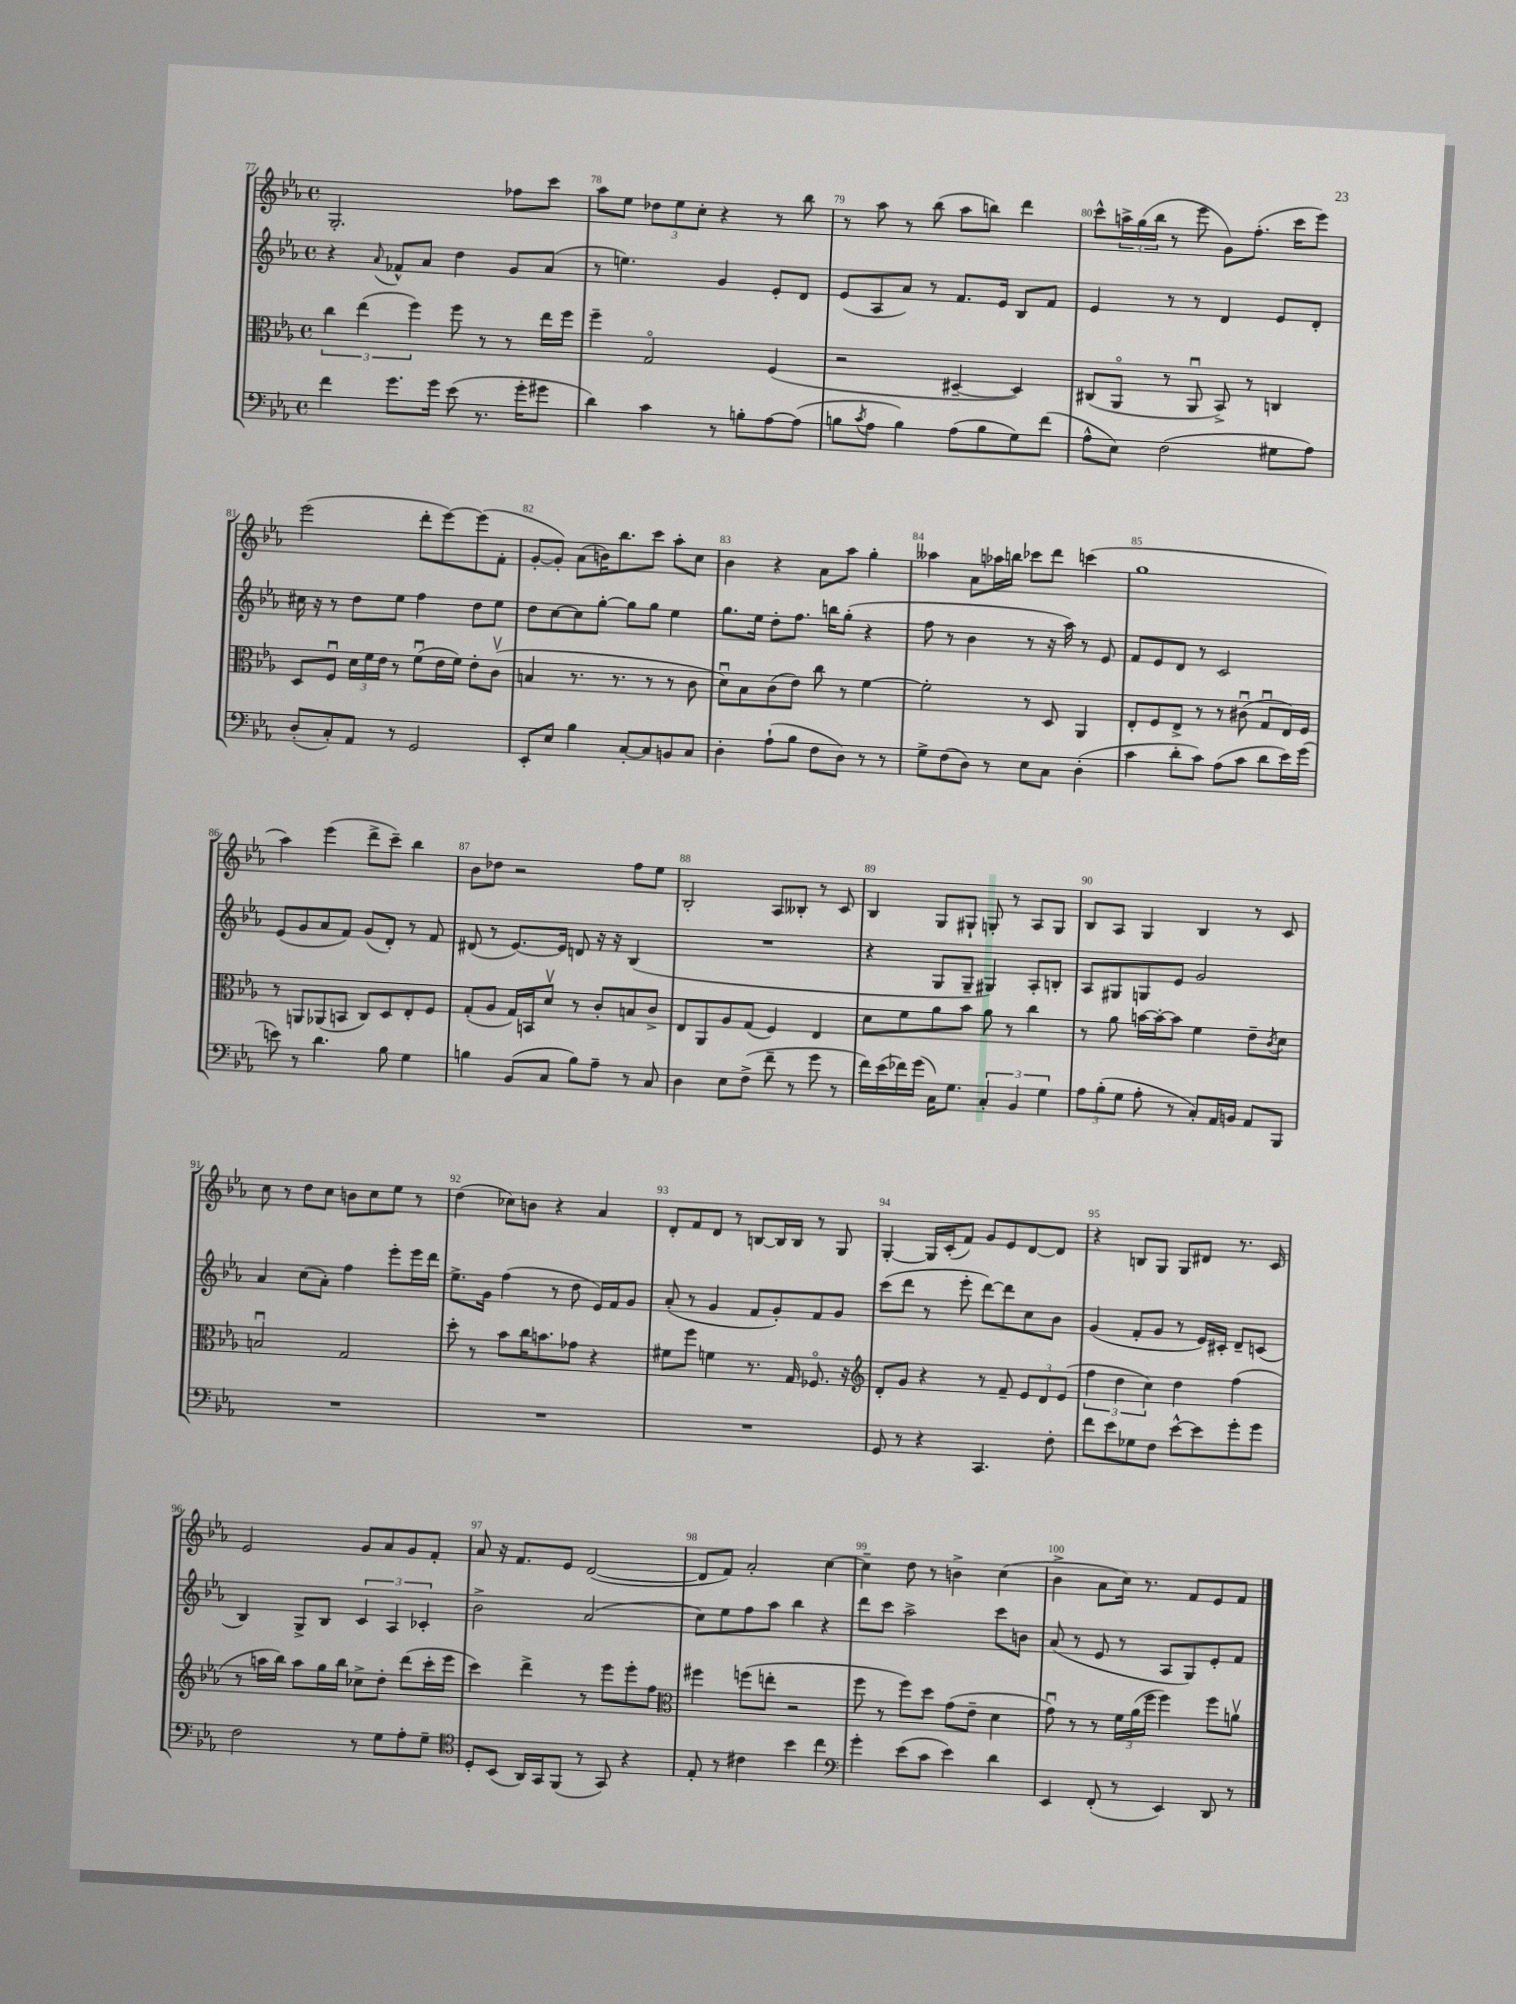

**kern	**kern	**kern	**kern
*part4	*part3	*part2	*part1
*staff4	*staff3	*staff2	*staff1
*clefF4	*clefC3	*clefG2	*clefG2
*k[b-e-a-]	*k[b-e-a-]	*k[b-e-a-]	*k[b-e-a-]
*M4/4	*M4/4	*M4/4	*M4/4
*met(c)	*met(c)	*met(c)	*met(c)
=77	=77	=77	=77
4f\	6cc\	4r	2.G'/
.	(6ee-\	.	.
.	.	8qqa-/	.
8.g\L	.	8f-X^^/L	.
.	6ff\)	.	.
.	.	8a-/J	.
16g\Jk	.	.	.
(8e-\	8ff\	4dd\	.
8.r	8r	.	.
.	8r	8g/L	8ff-X\L
16g'\KL	.	.	.
8g#X\J	16ee-\LL	(8a-/J	8ccc\J
.	16ff\JJ	.	.
=78	=78	=78	=78
4d\)	4ff~\	8r	8aa-\L
.	.	4.een\)	8ee-\J
4c\	2G/	.	12dd-X\L
.	.	.	12ee-\
.	.	.	12cc'\J
8r	.	4g/	4r
8Bn'\L	.	.	.
[8A-\	(4F/	8e-'/L	8r
(8A-\J]	.	8d/J	8bb-\
=79	=79	=79	=79
8Bn\L	2r	(8e-/L	8r
8qc/	.	.	.
8A-\J	.	8A-/	8aa-\
4B\)	.	8a-/J)	8r
.	.	8r	(8bb-\
(8A-\L	[4D#X~/	8.f/L	8aa-\L
8B\	.	.	8bbn\J)
.	.	16e-/Jk	.
8G\)	4D#/])	8B-/L	4ddd\
(8f\J	.	8f/J	.
=80	=80	=80	=80
8A-^^\L	(8C#X/L	4e-/	8ccc^^\L
8E-\J)	8AA-/J	.	24aan^\L
.	.	.	(24gg\
.	.	.	24bb-\JJ
(2F\	8r	8r	8r
.	8AA-u/	8r	8eee-\
.	8BB-^/)	4d/	8g\L)
.	8r	.	(8.ff'\J
8G#X\L	4Cn/	8e-/L	.
.	.	.	16ccc\KL
8A-\J)	.	8d'/J	8eee-\J)
!!LO:LB:g=z
=81	=81	=81	=81
(8D'/L	8D/L	16cc#X\	(2eee-\
.	.	16r	.
8C'/)	8Fu/J	8r	.
8AA-/J	24d\LL	8dd\L	.
.	24f\	.	.
.	24e-\JJ	.	.
8r	8r	8ee-\J	.
2GG/	(8fu\L	4ff\	8ddd'\L
.	16e-\L	.	[8eee-\)
.	16f\JJ)	.	.
.	8e-'\L	8dd\L	(8eee-\]
.	(8cv\J	8ee-\J	8f'\J
=82	=82	=82	=82
8EE-'/L	4Bn/	8dd\L	[8g'/L
8E-/J	.	[8cc\	8g'/J])
4B-\	8.r	8cc\]	(8a-\L
.	.	[8gg'\J	16bn\K)
.	8.r	.	8.bb-\
[8C'/L	.	8gg\L]	.
8C/]	8r	8gg\J	8ccc\J
8BBn/	8r	4ee-\	8aa-'\L
8C/J	8c\	.	8cc\J
=83	=83	=83	=83
4D'\	8du\L)	8.gg\L	4b-\
.	8B-\	.	.
.	.	16ee-\Jk	.
(8A-`\L	(8c\	8dd'\L	4r
8B-\J	8e-\J)	8.ff\J	.
8F\L	8cc\	.	8a-\L
.	.	16bbn\KL	.
8D\J)	8r	(8gg'\J	8aa-\J
8r	[4f\	4r	4gg'\
8r	.	.	.
=84	=84	=84	=84
8G^\L	2f'\]	8ff\	4aa--X\
(8F\	.	8r	.
8D\J)	.	4b-\	8a-\L
8r	.	.	16aa-X\L
.	.	.	16bbn\JJ
8E-\L	8r	8r	8ccc-X\L
8C\J	8D/	16r	8ddd\J
.	.	16aa-\)	.
(4D'\	4AA-/	8r	(4cccn\
.	.	8e-/	.
=85	=85	=85	=85
4c\	8E-'/L	8f/L	1gg
.	8F/	8e-/	.
8d'\L	8E-^/J	8d/J	.
8c\J)	8r	8r	.
(8A-\L	8r	2c/	.
8c\J	(8c#Xu\	.	.
8d\L	8Gu/L	.	.
16e-\L)	16E-/L)	.	.
(16g\JJ	16F/JJ	.	.
!!LO:LB:g=z
=86	=86	=86	=86
8en\)	8r	(8e-/L	4aa-\)
8r	8AAn/L	8g/	.
4.d\	(8AA-X/	8a-/	(4eee-\
.	8BBn/J	8f/J)	.
.	8C/L)	(8g/L	8ddd^\L
8B-\	8D/	8d'/J)	8ccc~\J)
4G\	8E-'/	8r	4bb-\
.	8F/J	8f/	.
=87	=87	=87	=87
4Bn\	(8G'/L	(8d#X/	8b-\L
.	8A-/J	8r	8dd-X\J
(8BB-/L	16G/LL)	[8.e-/L)	2r
.	16BBn/J	.	.
8C/J	8dv/J	.	.
.	.	16e-/Jk]	.
8B\L)	8r	8dn/	.
8A-~\J	8c'/L	16r	.
.	.	16r	.
8r	8Bn/	(4B-/	8ff\L
8C/	8c^/J	.	8ee-\J
=88	=88	=88	=88
4D\	8E-/L	1r	2B-'/
.	8AA-/	.	.
8E-\L	8A-/	.	.
(8F^\J	(8G/J	.	.
8f~\	4F/)	.	8A-/L
8r	.	.	8B--X'/J
8g\	4E-/	.	8r
8r	.	.	8c/
=89	=89	=89	=89
16f\LL)	8d\L	4r	4B-/
(16e-\	.	.	.
16f-X\)	8f\	.	.
(16g\JJ	.	.	.
16C\KL)	8a-\	8G/L	8G/L
8.G\J	.	.	.
.	8b-\J	8G~/J	8G#X`/J
6C'/	8a-\	4G#X/)	8Gn'/
.	8r	.	8r
6BB-/	.	.	.
.	4cc\	8A-'/L	8A-/L
6G\	.	.	.
.	.	8Bn'/J	8G/J
=90	=90	=90	=90
12A-\L	8r	8A-/L	8B-/L
(12B-'\	.	.	.
.	8a-\	8G#X/	8A-/J
12G\J	.	.	.
8A-'\	[16bn\LL	8Gn/	4G/
.	16b'\J_	.	.
8r	8b\J]	8e-/J	.
8C'/L)	4f\	2g/	4B-/
16AA-/L	.	.	.
16BBn/JJ	.	.	.
8AA-/L	8e-~\L	.	8r
.	8qc/	.	.
8BBB-/J	8d\J	.	8c/
!!LO:LB:g=z
=91	=91	=91	=91
1r	2Bnu/	4a-/	8cc\
.	.	.	8r
.	.	(8cc\L	8dd\L
.	.	8a-'\J)	8cc\J
.	2G/	4ff\	8bn\L
.	.	.	8cc\
.	.	8eee-'\L	8ee-\J
.	.	16eee-\L	8r
.	.	16ddd\JJ	.
=92	=92	=92	=92
1r	8dd'\	8.ee-^\L	(4dd\
.	8r	.	.
.	.	16g\Jk	.
.	8b-\L	(4ff\	8cc-X\L)
.	16cc\K	.	8bn\J
.	8.bn\	.	.
.	.	8r	4r
.	8g-X\J	8dd\	.
.	4r	16e-/LL)	4a-/
.	.	16f/J	.
.	.	8g/J	.
=93	=93	=93	=93
1r	8f#X\L	(8a-'/	8d'/L
.	8ff\J	8r	8f/
.	4fn\	4g/	8d/J
.	.	.	8r
.	8.r	8f/L	[8Bn/L
.	.	8g'/)	16B/L]
.	16G/	.	16B/JJ
.	8.F-X/	8f/	8r
.	.	8g/J	8G/
.	16r	.	.
=94	=94	=94	=94
*	*clefG2	*	*
8GG/	8d'/L	(8ccc\L	[4G'/
8r	8g/J	8ddd\J	.
4r	4r	8r	16G/LL]
.	.	.	(16c'/J
.	.	8eee-'\	8f/J)
4.CC/	8r	[8ddd\L)	8g/L
.	8f~/	8ddd\]	8e-/
.	12e-/L	8cc\	[8d/
.	12d/	.	.
8F'\	.	8b-\J	8d/J]
.	(12e-/J	.	.
=95	=95	=95	=95
8f\L	6ff\	(4g/	4r
8e-\	.	.	.
.	6dd\	.	.
8G-X\	.	8f'/L	8Bn/L
.	6cc\)	.	.
8F\J	.	8g/J	8G/J
[8e-^^\L	4dd\	8r	8G/L
8e-\]	.	16e-/LL)	8d#X/J
.	.	16c#X'/JJ	.
8g'\	(4ff\	8d~/L	8.r
8g\J	.	(8cn/J	.
.	.	.	16c/
!!LO:LB:g=z
=96	=96	=96	=96
2F\	8r	4B-/)	2e-/
.	16aan\LL	.	.
.	16bb-\JJ)	.	.
.	8aa\L	8G^/L	.
.	16gg\L	8B-/J	.
.	16bb-\JJ	.	.
8r	8cc-X^\L	6c/	8g/L
8G\L	8dd'\J	.	8a-/
.	.	6A-/	.
8A-'\	(8ddd\L	.	8g/
.	.	6c-X'/	.
8G~\J	16ccc'\L	.	8f'/J
.	16eee-\JJ	.	.
=97	=97	=97	=97
*clefC4	*	*	*
8D'/L	4ccc\)	2b-^\	8a-/
(8BB-/J	.	.	16r
.	.	.	8.f/L
16AA-/LL)	4ddd^\	.	.
16GG/J	.	.	.
(8FF/J	.	.	8e-/J
8r	8r	(2a-/	([2d/
8GG/)	8eee-\L	.	.
4r	8eee-'\	.	.
.	8ff\J	.	.
=98	=98	=98	=98
*	*clefC3	*	*
8E-'/	4ff#X\	8cc\L)	8d/L]
8r	.	8ee-\	8f/J)
4c#X\	(8ffn\L	8ff\	2a-'/
.	8een'\J	8aa-\J	.
4b-\	2r	4bb-\	.
4cc\	.	4r	[4cc\
=99	=99	=99	=99
*clefF4	*	*	*
4g'\	8ff\	8ddd\L	4cc~\]
.	8r	8ccc\J	.
(8e-\L	8ff\L)	2aa-^\	8dd\
8c\J	8dd\J	.	8r
4e-\)	(8g\L	.	4bn^\
.	8e-~\J	.	.
4d\	4d\	8ccc\L	(4cc\
.	.	8bn\J	.
=100	=100	=100	=100
4EE-/	8gu\)	(8a-/	4b-^\
.	8r	8r	.
(8FF'/	8r	8e-/	8a-\L
8r	24f\LL	8r	16cc\Jk)
.	(24a-\	.	.
.	.	.	8.r
.	24ff\JJ	.	.
4EE-/)	4ff\)	8A-/L	.
.	.	8G/)	8f/L
8DD/	8ff\L	8e-'/	8e-/
8r	8anv\J	8f/J	8f/J
==	==	==	==
*-	*-	*-	*-
